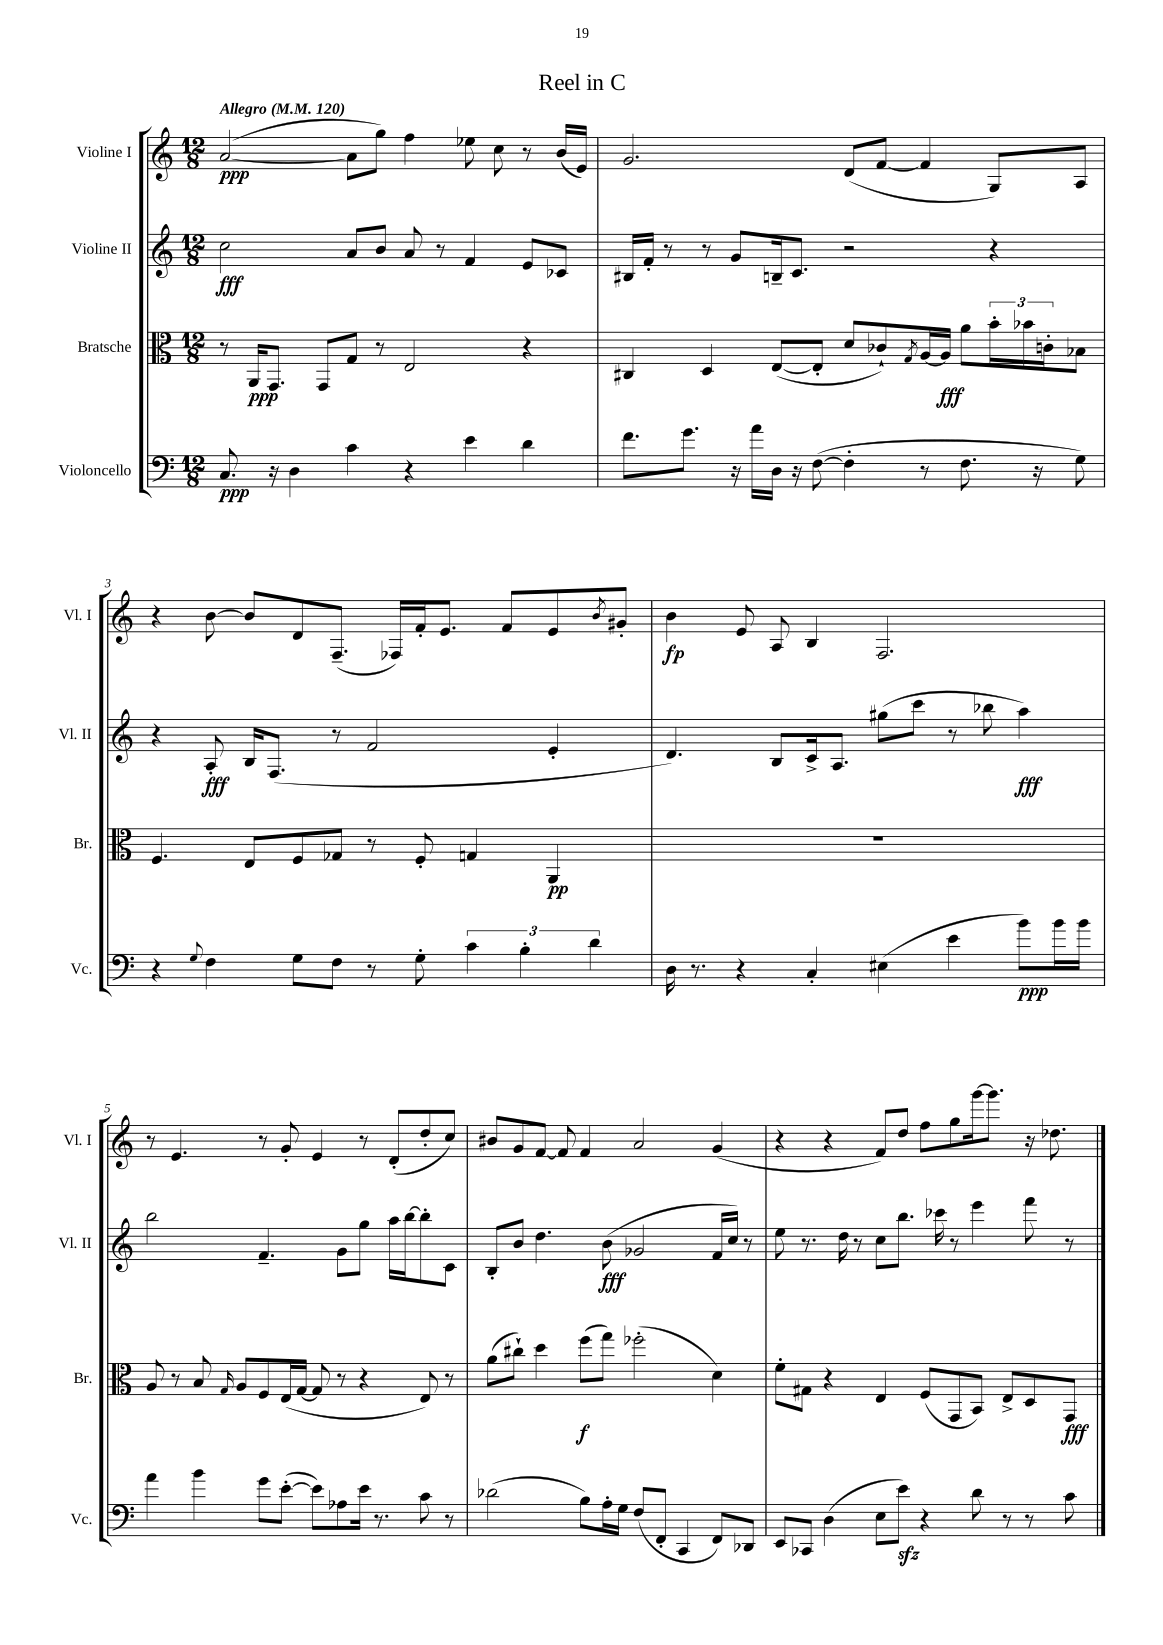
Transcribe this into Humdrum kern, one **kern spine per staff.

**kern	**kern	**kern	**kern
*staff4	*staff3	*staff2	*staff1
*clefF4	*clefC3	*clefG2	*clefG2
*k[]	*k[]	*k[]	*k[]
*M12/8	*M12/8	*M12/8	*M12/8
*MM120	*MM120	*MM120	*MM120
8.C/	8r	2cc\	([2a/
.	16AA/LK	.	.
16r	8.GG/J	.	.
4D\	.	.	.
.	8GG/L	.	.
4c\	8G/J	8a/L	8a\]L
.	8r	8b/J	8gg\J)
4r	2E/	8a/	4ff\
.	.	8r	.
4e\	.	4f/	8ee-\
.	.	.	8cc\
4d\	4r	8e/L	8r
.	.	8c-/J	(16b/LL
.	.	.	16e/JJ)
=	=	=	=
8.f\L	4C#/	16B#/LL	2.g/
.	.	16f'/JJ	.
.	.	8r	.
8.g\J	.	.	.
.	4D/	8r	.
16r	.	8g/L	.
16a\LL	.	.	.
16D\JJ	([8E/L	16B~/k	.
16r	.	8.c/J	.
([8F\	8E'/]J	.	.
4F'\]	8d/L	2r	(8d/L
.	8c-`/)	.	[8f/J
.	8qG/	.	.
8r	[16A/L	.	4f/]
.	16A/]JJ	.	.
8.F\	8a\L	.	.
.	24b'\L	4r	8G/L)
.	24b-\	.	.
16r	.	.	.
.	24c'\J	.	.
8G\)	8B-\J	.	8A/J
=	=	=	=
4r	4.F/	4r	4r
8qqG/	.	.	.
4F\	.	8A'/	[8b\
.	8E/L	16B/LK	8b/]L
.	.	(8.F/J	.
8G\L	8F/	.	8d/
8F\J	8G-/J	8r	(8.F~/J
8r	8r	2f/	.
.	.	.	16F-/LL)
8G'\	8F'/	.	16f'/J
.	.	.	8.e/J
6c\	4G/	.	.
.	.	.	8f/L
6B'\	.	.	.
.	4AA/	4e'/	8e/
6d\	.	.	.
.	.	.	8qb/
.	.	.	8g#'/J
=	=	=	=
16D\	1.r	4.d/)	4b\
8.r	.	.	.
4r	.	.	8e/
.	.	8B/L	8A/
4C'/	.	16c^/k	4B/
.	.	8.A/J	.
(4E#\	.	(8gg#\L	2.F/
.	.	8ccc\J	.
4e\	.	8r	.
.	.	8bb-\	.
8b\L)	.	4aa\)	.
16b\L	.	.	.
16b\JJ	.	.	.
=	=	=	=
4a\	8A/	2bb\	8r
.	8r	.	4.e/
4b\	8B/	.	.
.	16qqG/	.	.
.	8A/L	.	.
8g\L	8F/	4.f~/	8r
([8e'\J	(16E/L	.	8g'/
.	[16G/JJ	.	.
8e\]L)	8G/]	.	4e/
8A-\	8r	8g\L	.
16e\Jk	4r	8gg\J	8r
8.r	.	.	.
.	.	16aa\LL	(8d'/L
.	.	[16bb\J	.
8c\	8E/)	8bb'\]	8dd'/
8r	8r	8c\J	8cc/J)
=	=	=	=
(2d-\	(8a\L	8B'/L	8b#/L
.	8cc#`\J)	8b/J	8g/
.	4dd\	4.dd\	[8f/J
.	.	.	8f/]
8B\L)	(8ff\L	.	4f/
16A'\L	8gg\J)	(8b\	.
16G\JJ	.	.	.
(8F/L	(2ff-'\	2g-/	2a/
8FF'/J	.	.	.
4CC/	.	.	.
8FF/L)	4d\)	16f/LL	(4g/
.	.	16cc/JJ)	.
8DD-/J	.	8r	.
=	=	=	=
8EE/L	8f'\L	8ee\	4r
8CC-/J	8G#\J	8.r	.
(4D\	4r	.	4r
.	.	16dd\	.
.	.	8r	.
8E\L	4E/	8cc\L	8f/L)
8e\J)	.	8.bb\J	8dd/J
4r	(8F/L	.	8ff\L
.	.	16ccc-\	.
.	8GG/	8r	8gg\
8d\	8BB/J)	4eee\	[16ggg\k
.	.	.	8.ggg\]J
8r	8E^/L	.	.
8r	8D/	8fff\	16r
.	.	.	8.dd-\
8c\	8GG/J	8r	.
==	==	==	==
*-	*-	*-	*-
